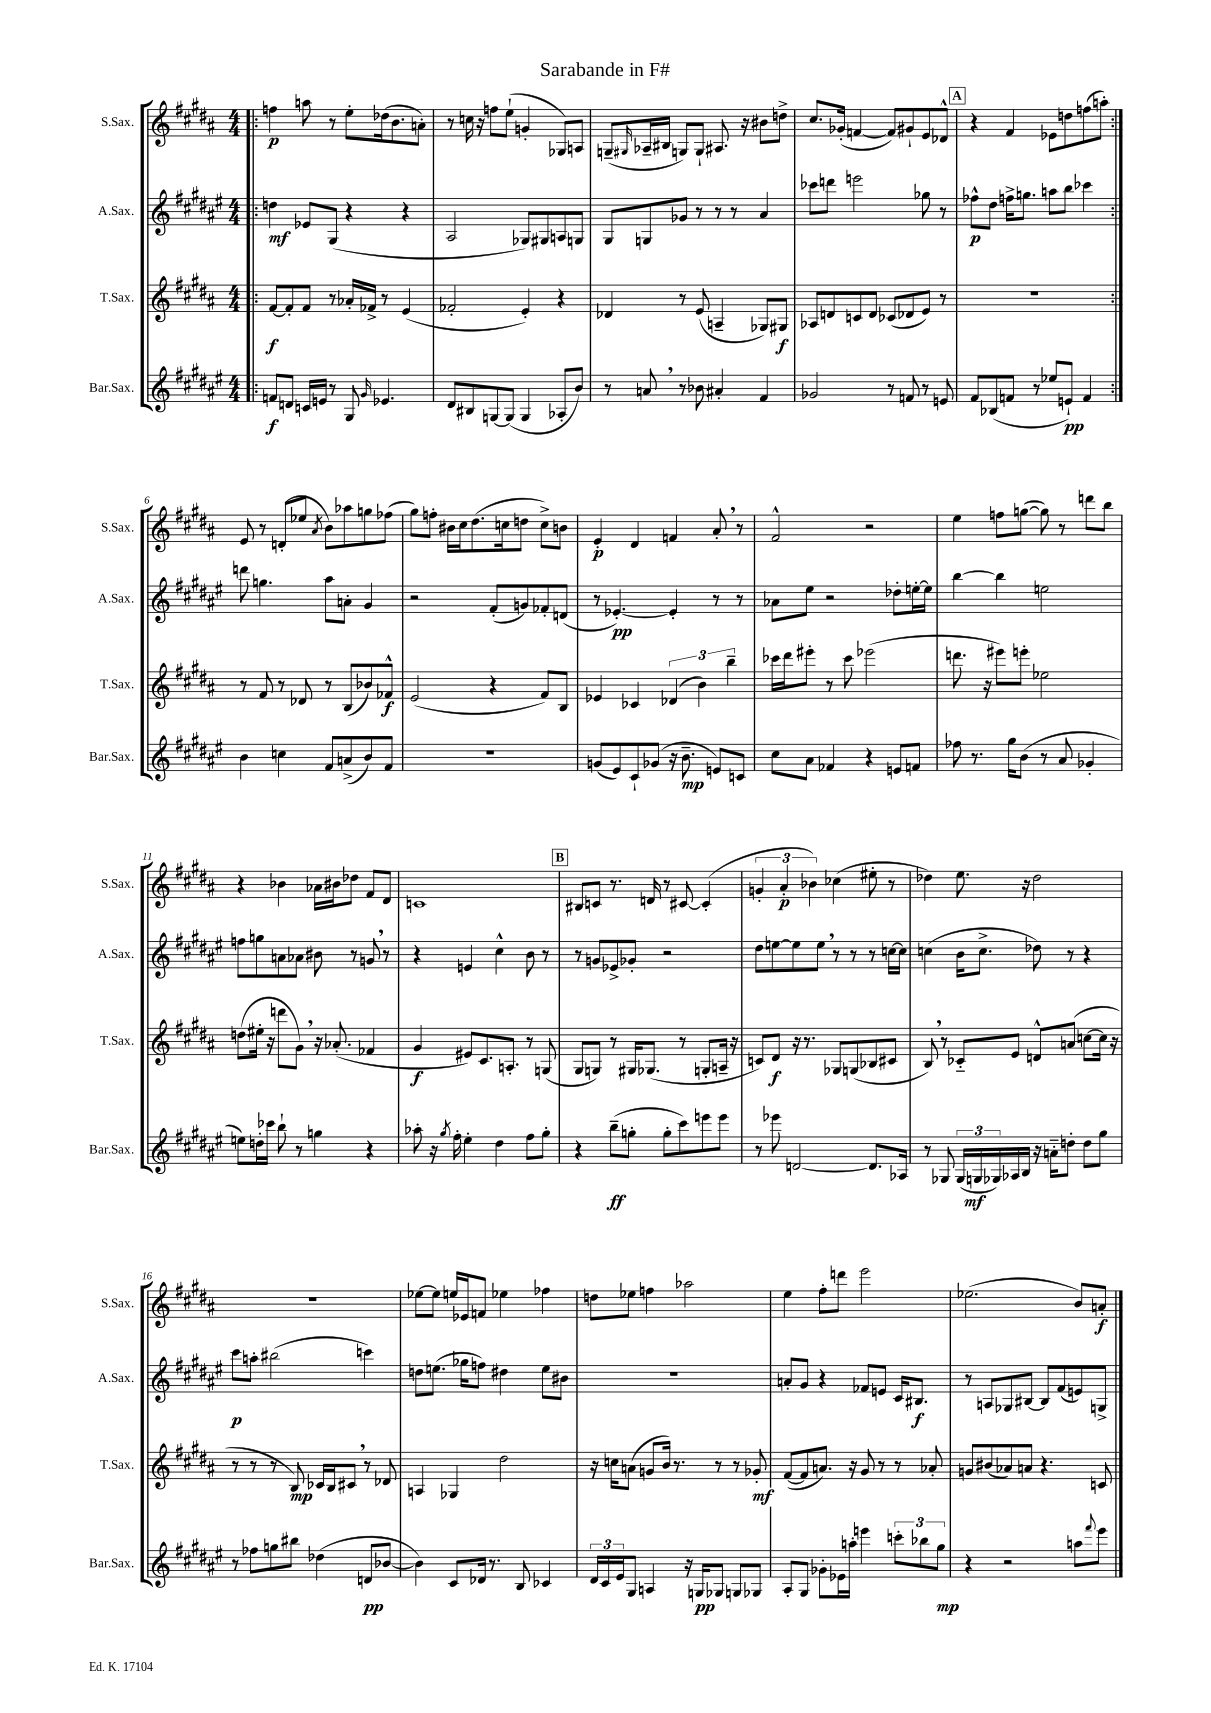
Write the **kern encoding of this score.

**kern	**dynam	**kern	**dynam	**kern	**dynam	**kern	**dynam
*part4	*part4	*part3	*part3	*part2	*part2	*part1	*part1
*staff4	*staff4	*staff3	*staff3	*staff2	*staff2	*staff1	*staff1
*I"Bar.Sax.	*	*I"T.Sax.	*	*I"A.Sax.	*	*I"S.Sax.	*
*I'Bar.Sax.	*	*I'T.Sax.	*	*I'A.Sax.	*	*I'S.Sax.	*
*clefG2	*	*clefG2	*	*clefG2	*	*clefG2	*
*k[f#c#g#d#a#e#]	*	*k[f#c#g#d#a#]	*	*k[f#c#g#d#a#e#]	*	*k[f#c#g#d#a#]	*
*M4/4	*	*M4/4	*	*M4/4	*	*M4/4	*
=1!|:	=1!|:	=1!|:	=1!|:	=1!|:	=1!|:	=1!|:	=1!|:
8fn/L	f	[8f#/L	f	4ddn\	mf	4ffn\	p
8dn/J	.	8f#'/]	.	.	.	.	.
16cn/LL	.	8f#/J	.	8e-X/L	.	8aan\	.
16en/JJ	.	.	.	.	.	.	.
8r	.	8r	.	(8G#/J	.	8r	.
8G#/	.	16a-X'/LL	.	4r	.	8ee'\L	.
.	.	16f-X^/JJ	.	.	.	.	.
16qqg#/	.	.	.	.	.	.	.
4.e-X/	.	8r	.	.	.	(16dd-X\k	.
.	.	.	.	.	.	8.b\	.
.	.	(4e/	.	4r	.	.	.
.	.	.	.	.	.	8an'\J)	.
=2	=2	=2	=2	=2	=2	=2	=2
8d#/L	.	2f-X'/	.	2A#/	.	8r	.
8B#X/	.	.	.	.	.	16ccn\	.
.	.	.	.	.	.	16r	.
[8Gn/	.	.	.	.	.	8ffn\L	.
(8G/J]	.	.	.	.	.	(8ee`\J	.
4G/	.	4e'/)	.	8G-X/L)	.	4gn'/	.
.	.	.	.	8G#X/	.	.	.
8A-X'/L	.	4r	.	8An/	.	8G-X/L)	.
8b/J)	.	.	.	8Gn/J	.	8An/J	.
=3	=3	=3	=3	=3	=3	=3	=3
8r	.	4d-X/	.	8G#/L	.	(8Gn~/L	.
.	.	.	.	.	.	16qqG#X/	.
8an,/	.	.	.	8Gn/	.	16A-X~/L	.
.	.	.	.	.	.	16B#X/JJ	.
8r	.	8r	.	8g-X/J	.	8Gn/L)	.
8b-X\	.	(8e/	.	8r	.	8G`/J	.
4a#X'/	.	4An~/	.	8r	.	8.A#X/	.
.	.	.	.	8r	.	.	.
.	.	.	.	.	.	16r	.
4f#/	.	8G-X/L)	.	4a#/	.	8b#X\L	.
.	.	8G#X/J	f	.	.	8ddn^\J	.
=4	=4	=4	=4	=4	=4	=4	=4
2g-X/	.	8A-X/L	.	8ccc-X\L	.	8.cc#/L	.
.	.	8dn/	.	8dddn\J	.	.	.
.	.	.	.	.	.	(16g-X'/Jk	.
.	.	8cn/	.	2eeen\	.	[4fn/	.
.	.	8d/J	.	.	.	.	.
8r	.	(8c-X/L	.	.	.	8f/L])	.
8fn/	.	8d-X/	.	.	.	8g#X`/	.
8r	.	8e/J)	.	8gg-X\	.	8e/	.
8en/	.	8r	.	8r	.	8d-X^^/J	.
!!LO:REH:place=s1:t=A
=5	=5	=5	=5	=5	=5	=5	=5
8f#/L	.	1r	.	8ff-X^^\L	p	4r	.
(8B-X/	.	.	.	8dd#\J	.	.	.
8fn/J	.	.	.	16ffn^\KL	.	4f#/	.
.	.	.	.	8.ggn\J	.	.	.
8r	.	.	.	.	.	.	.
8ee-X/L	.	.	.	8aan\L	.	8e-X\L	.
8en`/J)	pp	.	.	8bb\J	.	8ddn\	.
4f/	.	.	.	4ccc-X\	.	(8ffn\	.
.	.	.	.	.	.	8aan'\J)	.
!!LO:LB:g=z
=6:|!	=6:|!	=6:|!	=6:|!	=6:|!	=6:|!	=6:|!	=6:|!
4b\	.	8r	.	8dddn\	.	8e/	.
.	.	8f#/	.	4.ggn\	.	8r	.
4ccn\	.	8r	.	.	.	(8dn'/L	.
.	.	8d-X/	.	.	.	8ee-X/J	.
.	.	.	.	.	.	8qa#/	.
8f#/L	.	8r	.	8aa#\L	.	8b\L)	.
(8an^/	.	(8B/L	.	8an'\J	.	8aa-X\	.
8b/)	.	8b-X/)	.	4g#/	.	8ggn\	.
8f#/J	.	8f-X^^/J	f	.	.	(8ff-X\J	.
=7	=7	=7	=7	=7	=7	=7	=7
1r	.	(2e/	.	2r	.	8gg#\L)	.
.	.	.	.	.	.	8ffn'\J	.
.	.	.	.	.	.	16b#X\LL	.
.	.	.	.	.	.	16cc#\J	.
.	.	.	.	.	.	(8.dd#\	.
.	.	4r	.	(8f#'/L	.	.	.
.	.	.	.	.	.	16ccn\k	.
.	.	.	.	8gn/)	.	8ddn\J	.
.	.	8f#/L)	.	8f-X'/	.	8cc^\L)	.
.	.	8B/J	.	(8dn/J	.	8bn\J	.
=8	=8	=8	=8	=8	=8	=8	=8
(8gn/L	.	4e-X/	.	8r	.	4e'/	p
8e#/)	.	.	.	[4.e-X'/)	pp	.	.
8c#`/	.	4c-X/	.	.	.	4d#/	.
(8g-X/J	.	.	.	.	.	.	.
16r	.	(6d-X/	.	4e-'/]	.	4fn/	.
8.b~\	mp	.	.	.	.	.	.
.	.	6b\)	.	.	.	.	.
8en/L)	.	.	.	8r	.	8a#',/	.
.	.	6bb~\	.	.	.	.	.
8cn/J	.	.	.	8r	.	8r	.
=9	=9	=9	=9	=9	=9	=9	=9
8cc#\L	.	16ccc-X\LL	.	8a-X\L	.	2f#^^/	.
.	.	16ddd#\J	.	.	.	.	.
8a#\J	.	8eee#X'\J	.	8ee#\J	.	.	.
4f-X/	.	8r	.	2r	.	.	.
.	.	8ccc-\	.	.	.	.	.
4r	.	(2eee-X\	.	.	.	2r	.
8en/L	.	.	.	8dd-X'\L	.	.	.
8fn/J	.	.	.	[16een'\L	.	.	.
.	.	.	.	16ee\JJ]	.	.	.
=10	=10	=10	=10	=10	=10	=10	=10
8ff-X\	.	8.dddn\	.	[4bb\	.	4ee\	.
8.r	.	.	.	.	.	.	.
.	.	16r	.	.	.	.	.
.	.	8eee#X\L)	.	4bb\]	.	8ffn\L	.
16gg#\KL	.	.	.	.	.	.	.
(8b\J	.	8eeen'\J	.	.	.	([8ggn\J	.
8r	.	2ee-X\	.	2een\	.	8gg\])	.
8a#/	.	.	.	.	.	8r	.
4g-X'/	.	.	.	.	.	8dddn\L	.
.	.	.	.	.	.	8bb\J	.
!!LO:LB:g=z
=11	=11	=11	=11	=11	=11	=11	=11
8een\L)	.	(8ddn\L	.	8ffn\L	.	4r	.
16ddn'\L	.	16ee#X'\Jk	.	8ggn\	.	.	.
16ccc-X\JJ	.	16r	.	.	.	.	.
8bb`\	.	8dddn\L	.	8an\	.	4b-X\	.
8r	.	8g#,\J)	.	8a-X\J	.	.	.
4ggn\	.	16r	.	8b#X\	.	16a-X\LL	.
.	.	(8.a-X'/	.	.	.	16b#X\J	.
.	.	.	.	8r	.	8dd-X\J	.
4r	.	4f-X/	.	8gn,/	.	8f#/L	.
.	.	.	.	8r	.	8d#/J	.
=12	=12	=12	=12	=12	=12	=12	=12
8aa-X'\	.	4g#/	f	4r	.	1cn	.
16r	.	.	.	.	.	.	.
8qgg#/	.	.	.	.	.	.	.
16ff#'\	.	.	.	.	.	.	.
4ee#'\	.	8e#X/L)	.	4en/	.	.	.
.	.	8.c#/	.	.	.	.	.
4dd#\	.	.	.	4cc#^^\	.	.	.
.	.	8.An'/J	.	.	.	.	.
8ff#\L	.	8r	.	8b\	.	.	.
8gg#'\J	.	(8Gn/	.	8r	.	.	.
!!LO:REH:place=s1:t=B
=13	=13	=13	=13	=13	=13	=13	=13
4r	.	8G#/L	.	8r	.	8B#X/L	.
.	.	8Gn/J)	.	8gn/L	.	8cn/J	.
(8bb~\L	ff	8r	.	8e-X^/	.	8.r	.
8ggn'\J	.	16G#X/KL	.	8g-X'/J	.	.	.
.	.	(8.G-X/J	.	.	.	16dn/	.
8gg'\L	.	.	.	2r	.	8r	.
8ccc#\)	.	8r	.	.	.	[8c#X/	.
8eeen\	.	8Gn'/L	.	.	.	(4c#'/]	.
8eee\J	.	16An~/Jk	.	.	.	.	.
.	.	16r	.	.	.	.	.
=14	=14	=14	=14	=14	=14	=14	=14
8r	.	8cn/L)	.	8dd#\L	.	6gn'/	.
8eee-X\	.	8d#/J	f	[8een\	.	.	.
.	.	.	.	.	.	6a#'/	p
[2dn/	.	16r	.	8ee\]	.	.	.
.	.	8.r	.	.	.	.	.
.	.	.	.	.	.	6b-X\)	.
.	.	.	.	8ee,\J	.	.	.
.	.	8G-X/L	.	8r	.	(4cc-X\	.
.	.	(8Gn/	.	8r	.	.	.
8.d/L]	.	8B-X/	.	8r	.	8ee#X'\	.
.	.	8c#X/J	.	[16ccn\LL	.	8r	.
16A-X/Jk	.	.	.	16cc\JJ]	.	.	.
=15	=15	=15	=15	=15	=15	=15	=15
8r	.	8B,/)	.	(4ccn\	.	4dd-X\)	.
8G-X/	.	8r	.	.	.	.	.
(24G-/LL	.	8c-X/L	.	16b\KL	.	8.ee\	.
24Gn/	mf	.	.	.	.	.	.
.	.	.	.	8.cc^\J	.	.	.
24G-X/)	.	.	.	.	.	.	.
16A-X/	.	8e/J	.	.	.	.	.
16B/JJ	.	.	.	.	.	16r	.
16r	.	8dn^^/L	.	8dd-X\)	.	2dd-\	.
16an\KL	.	.	.	.	.	.	.
8ddn'\J	.	(8an/J	.	8r	.	.	.
8dd\L	.	[8ccn\L	.	4r	.	.	.
8gg#\J	.	16cc\Jk]	.	.	.	.	.
.	.	16r	.	.	.	.	.
!!LO:LB:g=z
=16	=16	=16	=16	=16	=16	=16	=16
8r	.	8r	.	8ccc#\L	p	1r	.
8ff-X\L	.	8r	.	8aan'\J	.	.	.
8ggn\	.	8r	.	(2bb#X\	.	.	.
8bb#X\J	.	8B/)	mp	.	.	.	.
(4dd-X\	.	16c-X/LL	.	.	.	.	.
.	.	16B/J	.	.	.	.	.
.	.	8c#X,/J	.	.	.	.	.
8dn/L	pp	8r	.	4cccn\)	.	.	.
[8b-X/J	.	8d-X/	.	.	.	.	.
=17	=17	=17	=17	=17	=17	=17	=17
4b-\])	.	4An/	.	8ddn\L	.	[8ee-X\L	.
.	.	.	.	(8.een\J	.	8ee-\J]	.
8c#/L	.	4G-X/	.	.	.	16een/LL	.
.	.	.	.	16gg-X\KL	.	16e-X/J	.
16d-X/Jk	.	.	.	8ffn\J)	.	8fn/J	.
8.r	.	.	.	.	.	.	.
.	.	2dd#\	.	4dd#X\	.	4ee-X\	.
8B/	.	.	.	.	.	.	.
4c-X/	.	.	.	8ee\L	.	4ff-X\	.
.	.	.	.	8b#X\J	.	.	.
=18	=18	=18	=18	=18	=18	=18	=18
24d#/LL	.	16r	.	1r	.	8ddn\L	.
24c#/	.	.	.	.	.	.	.
.	.	16ccn\KL	.	.	.	.	.
24e#/J	.	.	.	.	.	.	.
8G#/J	.	(8an\J	.	.	.	8ee-X\J	.
4An/	.	8gn/L	.	.	.	4ffn\	.
.	.	16b/Jk)	.	.	.	.	.
.	.	8.r	.	.	.	.	.
16r	.	.	.	.	.	2aa-X\	.
16Gn/KL	pp	.	.	.	.	.	.
8G-X/J	.	8r	.	.	.	.	.
8Gn/L	.	8r	.	.	.	.	.
8G-X/J	.	8g-X'/	mf	.	.	.	.
=19	=19	=19	=19	=19	=19	=19	=19
8A#'/L	.	([8f#/L	.	8an'/L	.	4ee\	.
8G#/J	.	8f#/]	.	8g#/J	.	.	.
8g-X'\L	.	8.an/J)	.	4r	.	8ff#'\L	.
16e-X\L	.	.	.	.	.	8dddn\J	.
16aan'\JJ	.	16r	.	.	.	.	.
4eeen\	.	8g#/	.	8f-X/L	.	2eee\	.
.	.	8r	.	8en/J	.	.	.
12cccn'\L	.	8r	.	16c#/KL	.	.	.
.	.	.	.	8.B#X/J	f	.	.
12bb-X\	.	.	.	.	.	.	.
.	.	8a-X'/	.	.	.	.	.
12gg#\J	mp	.	.	.	.	.	.
=20	=20	=20	=20	=20	=20	=20	=20
4r	.	8gn/L	.	8r	.	(2.ee-X\	.
.	.	(8b#X/	.	8An/L	.	.	.
2r	.	8a-X/)	.	8G-X/	.	.	.
.	.	8an/J	.	[8B#X/J	.	.	.
.	.	4.r	.	8B#/L]	.	.	.
.	.	.	.	(8f#/	.	.	.
8aan\L	.	.	.	8en/)	.	8b/L)	.
8qqfff#/	.	.	.	.	.	.	.
8eee#\J	.	8cn/	.	8Gn^/J	.	8an'/J	f
==	==	==	==	==	==	==	==
*-	*-	*-	*-	*-	*-	*-	*-
